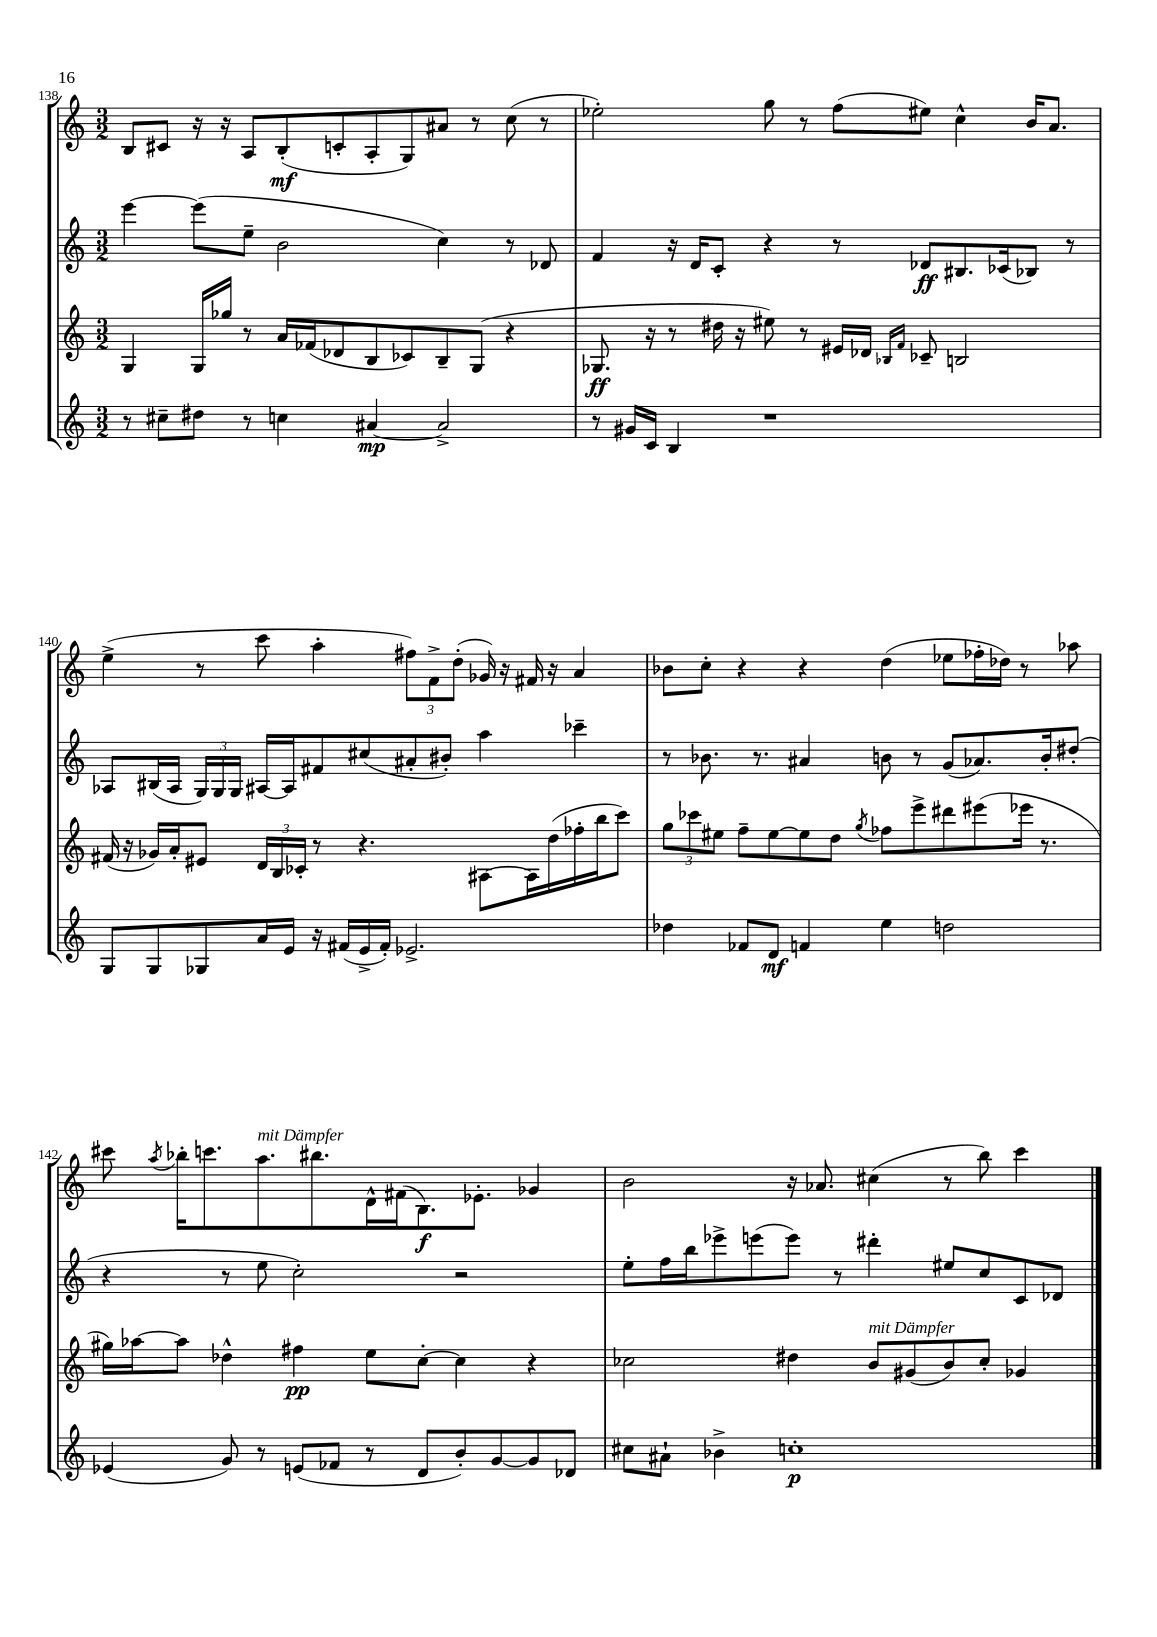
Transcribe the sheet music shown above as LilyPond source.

<<
\new StaffGroup <<
\new Staff = "s0" {
    \clef treble \key c \major \numericTimeSignature \time 3/2
    \autoBeamOff b8[ cis'8] r16 r16 a8[ b8-.\mf( c'8-. a8-. g8) ais'8] r8 c''8( r8 |
    ees''2-.) g''8 r8 f''8[( eis''8]) c''4-^ b'16[ a'8.] |
    e''4->( r8 c'''8 a''4-. \tuplet 3/2 { fis''8[) f'8-> d''8]-.( } ges'16) r16 fis'16 r16 a'4 |
    bes'8[ c''8]-. r4 r4 d''4( ees''8[ fes''16-. des''16]) r8 aes''8 |
    cis'''8 \acciaccatura { a''8 } bes''16[-. c'''8. a''8.^\markup { \italic "mit Dämpfer" } bis''8. d'16-^ fis'16( b8.\f) ees'8.]-. ges'4 |
    b'2 r16 aes'8. cis''4( r8 b''8) c'''4 \bar "|." |
}
\new Staff = "s1" {
    \clef treble \key c \major \numericTimeSignature \time 3/2
    \autoBeamOff e'''4~ e'''8[( e''8]-- b'2 c''4) r8 des'8 |
    f'4 r16 d'16[ c'8]-. r4 r8 des'8[\ff bis8. ces'16( bes8]) r8 |
    aes8[ bis16( aes16] \tuplet 3/2 { g16[) g16 g16] } ais16[~ ais16 fis'8 cis''8( ais'8-. bis'8]-.) a''4 ces'''4-- |
    r8 bes'8. r8. ais'4 b'8 r8 g'8[( aes'8.) b'16-. dis''8]-.( |
    r4 r8 e''8 c''2-.) r2 |
    e''8[-. f''16 b''16 ees'''8-> e'''8( e'''8]) r8 dis'''4-. eis''8[ c''8 c'8 des'8] \bar "|." |
}
\new Staff = "s2" {
    \clef treble \key c \major \numericTimeSignature \time 3/2
    \autoBeamOff g4 g16[ ges''16] r8 a'16[ fes'16( des'8 b8 ces'8) b8-- g8]( r4 |
    ges8.\ff r16 r8 dis''16 r16 eis''8) r8 eis'16[ des'16] \grace { bes16[ f'16] } ces'8-- b2 |
    fis'16( r16 ges'16[) a'16-. eis'8] \tuplet 3/2 { d'16[ b16 ces'16]-. } r8 r4. ais8[~ ais16 d''16( fes''16-. b''16 c'''8]) |
    \tuplet 3/2 { g''8[ ces'''8 eis''8] } f''8[-- eis''8~ eis''8 d''8] \acciaccatura { g''8 } fes''8[ e'''8-> dis'''8 eis'''8( ees'''16] r8. |
    gis''16[) aes''16~ aes''8] des''4-^ fis''4\pp e''8[ c''8]~-. c''4 r4 |
    ces''2 dis''4 b'8[^\markup { \italic "mit Dämpfer" } gis'8( b'8) ces''8]-. ges'4 \bar "|." |
}
\new Staff = "s3" {
    \clef treble \key c \major \numericTimeSignature \time 3/2
    \autoBeamOff r8 cis''8[-- dis''8] r8 c''4 ais'4~\mp ais'2-> |
    r8 gis'16[ c'16] b4 r1 |
    g8[ g8 ges8 a'16 e'16] r16 fis'16[( e'16-> fis'16]-.) ees'2.-> |
    des''4 fes'8[ d'8]\mf f'4 e''4 d''2 |
    ees'4( g'8) r8 e'8[( fes'8] r8 d'8[ b'8-.) g'8~ g'8 des'8] |
    cis''8[ ais'8]-! bes'4-> c''1-.\p \bar "|." |
}
>>
>>
\layout { \context { \Score currentBarNumber = #138 } }
